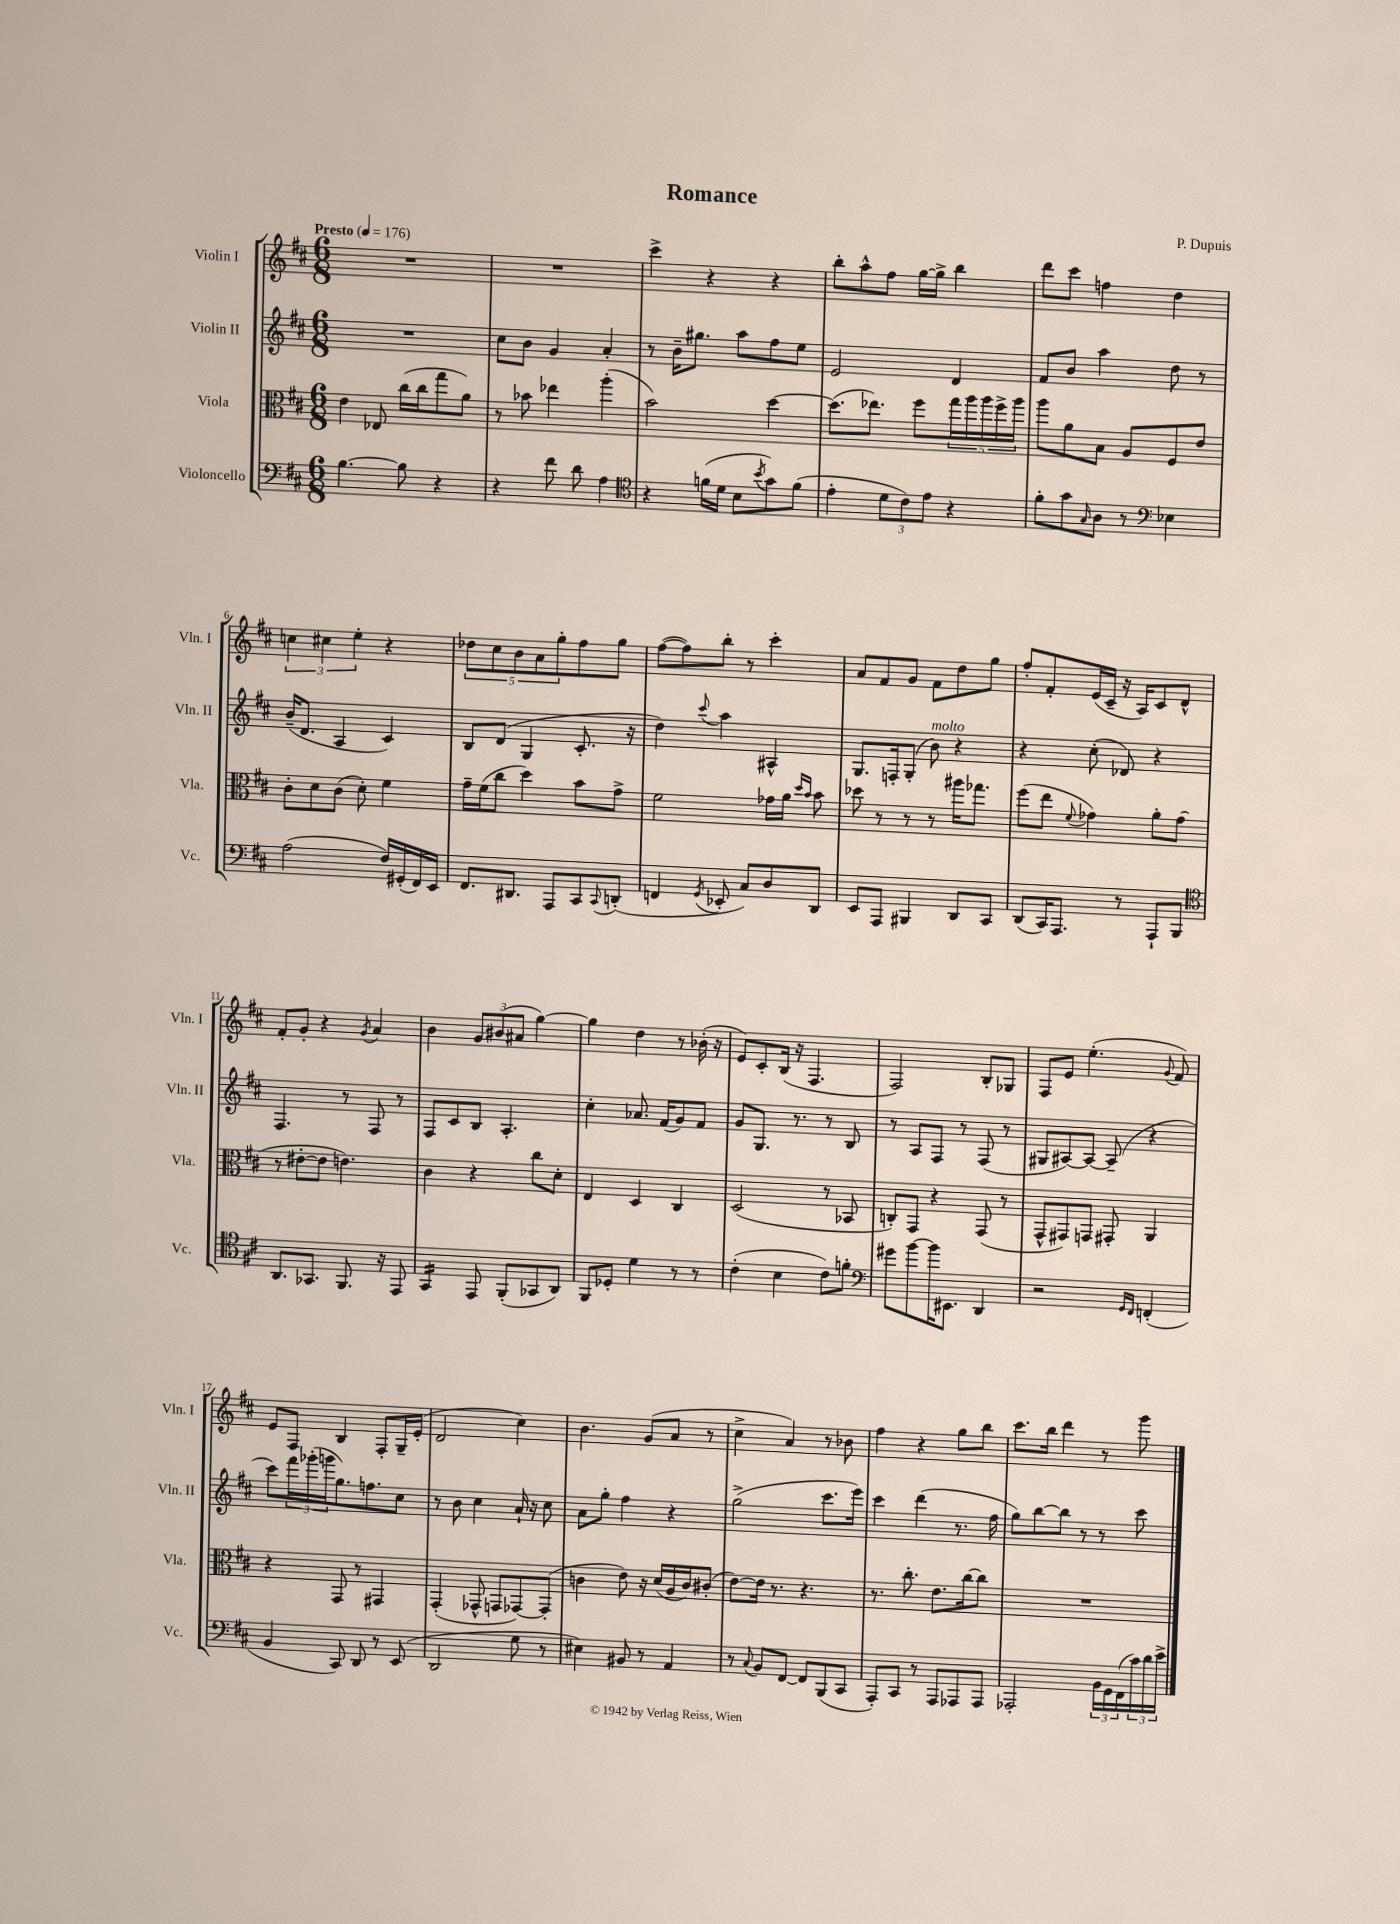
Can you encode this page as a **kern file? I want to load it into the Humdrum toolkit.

**kern	**kern	**kern	**kern
*staff4	*staff3	*staff2	*staff1
*clefF4	*clefC3	*clefG2	*clefG2
*k[f#c#]	*k[f#c#]	*k[f#c#]	*k[f#c#]
*M6/8	*M6/8	*M6/8	*M6/8
*MM176	*MM176	*MM176	*MM176
[4.B	4e	2.r	2.r
.	8E-	.	.
8B]	(16cc#	.	.
.	16cc#	.	.
4r	8gg	.	.
.	8a)	.	.
=	=	=	=
4r	8r	8cc#	2.r
.	8b-	8b	.
8f#	4ee-	4g	.
8d	.	.	.
4A	(4aa'	4a'	.
=	=	=	=
*clefC4	*	*	*
4r	2b)	8r	4ccc#^
.	.	16b~	.
.	.	8.gg#	.
(16f	.	.	4r
16d	.	.	.
8B	.	8aa	.
8qb	.	.	.
8g)	[4dd	8ff#	4r
(8f	.	8ee	.
=	=	=	=
4e'	(8.dd]	2e	8bb'
.	.	.	8aa^^
.	8.ee-)	.	.
12d	.	.	8ff#
12c#)	.	.	.
.	8ff#	.	[16gg
12e	.	.	.
.	.	.	16gg^]
4r	20gg	4d	4bb
.	20aa	.	.
.	20aa	.	.
.	20ff#^	.	.
.	20aa	.	.
=	=	=	=
8f#'	8aa	8f#	8ddd
8g	8a	8b	8ccc#
16qqG	.	.	.
8A	8B	4aa	4ff
8r	8A	.	.
*clefF4	*	*	*
4E-	8F#	8dd	4dd
.	8e	8r	.
=	=	=	=
(2A	8c#'	(16b~	6cc
.	.	8.d	.
.	8d	.	.
.	.	.	6cc#
.	(8c#	4A	.
.	.	.	6ee'
.	8d')	.	.
16F#)	4f#	4c#)	4r
(16GG#'	.	.	.
16FF#)	.	.	.
16EE	.	.	.
=	=	=	=
8.FF#	16g~	8B	10dd-
.	(16f#	.	.
.	.	.	10cc#
.	8cc#	(8d	.
8.DD#	.	.	.
.	.	.	10b
.	4dd)	4G	.
.	.	.	10a
8AAA	.	.	.
.	.	.	10gg'
8CC#	8b	8.c#'	8ff#
8qqCC#	.	.	.
(8DD'	8g^	.	8gg
.	.	16r	.
=	=	=	=
4FF	2f#	4dd)	([8ff#
.	.	.	8ff#])
8qGG	.	8qqccc#	.
8EE-'	.	4aa	8bb'
8C#)	.	.	8r
8D	16g-	4A#^^	4ccc#'
.	16a	.	.
.	16qqdd	.	.
.	16qqb	.	.
8DD	8b	.	.
=	=	=	=
8EE	8dd-	8.G	8a
8AAA	8r	.	8f#
.	.	16F'	.
4BBB#	8r	(8G'	8g
.	8r	8b)	8f#
8DD	16aa#	4r	8dd
.	8.gg-	.	.
8CC#	.	.	8gg
=	=	=	=
(8DD	(8ff#	4r	8ff#'
16CC#)	8ee	.	8f#'
8.AAA	.	.	.
.	8qqf#	.	.
.	4g-)	(8cc#'	(16e
.	.	.	16c#~
8r	.	8d-)	16r
.	.	.	16A)
8AAA`	8a'	4r	8c#
8BBB	(8g-	.	8d^^
=	=	=	=
*clefC4	*	*	*
8.AA	8r	4.F#	8f#'
.	[8e#'	.	8g'
8.GG-	.	.	.
.	8e#]	.	4r
8.FF#	4.e)	8r	.
.	.	.	8qg
.	.	8F#	4a
16r	.	.	.
8EE	.	8r	.
=	=	=	=
4GG	4c#	8F#	4b
.	.	8c#	.
8EE	4r	8B	12g
.	.	.	(12b#
(8FF#'	.	4.A'	.
.	.	.	12a#
8GG-	8cc#	.	[4gg)
8AA)	8d'	.	.
=	=	=	=
8FF#	4E	4cc#'	4gg]
8D-'	.	.	.
4d	4D	8.a-	4dd
.	.	(16f#	.
8r	4C#	8g)	8r
8r	.	8f#	(16b-'
.	.	.	16r
=	=	=	=
(4c#'	(2D	8g	8e)
.	.	8.G	8c#'
4B	.	.	(16B
.	.	8.r	16r
.	.	.	4.F#
8c#)	8r	8r	.
8f'	8BB-	8B	.
=	=	=	=
*clefF4	*	*	*
8g#	8C')	8r	2F#)
[8b	8GG	8A	.
16b]	4r	8F#	.
8.EE#	.	.	.
.	.	8r	.
4DD	(8GG	(8F#	8B'
.	8r	8r	8G-
=	=	=	=
2r	8GG^^	8G#	8F#
.	8GG#)	[8A#)	8e
.	8GG	8A#_	(4.ee'
.	8GG#'	(8A#~]	.
16qqGG	.	.	.
16qqFF#	.	.	.
(4FF'	4AA	4r	.
.	.	.	8qqg
.	.	.	8f#)
=	=	=	=
4BB	4r	8ccc#)	8e
.	.	24fff#	8F#
.	.	(24ggg-'	.
.	.	24ggg	.
8CC#)	8GG	8.gg)	4B
8DD	8r	.	.
.	.	8.ff	.
8r	4GG#	.	8F#'
(8EE	.	8cc#	16G~
.	.	.	(16e'
=	=	=	=
2DD	(4GG'	8r	2d
.	.	8b	.
.	8GG-^^	4cc#	.
.	8GG	.	.
8G	[8GG-)	16a`	4cc#)
.	.	16r	.
8r	(8GG-']	8cc#	.
=	=	=	=
4E#)	4c	8a	4.b
.	.	8gg'	.
8BB#	8e)	4ff#	.
8r	16r	.	(8g
.	(16d	.	.
4AA	16A	4r	8a
.	16c)	.	.
.	(8c#'	.	8r
=	=	=	=
8r	[8e)	(2gg^	4cc#^
8qqC#	.	.	.
8BB	16e]	.	.
.	8.r	.	.
[8FF#	.	.	4a)
8FF#]	4.r	.	.
(8BBB	.	8.ccc#	8r
8CC#	.	.	8b-
.	.	16eee)	.
=	=	=	=
8AAA')	8.r	4ccc#	4ff#
8CC#	.	.	.
.	8.cc#'	.	.
8r	.	(4ddd	4r
8AAA	8.e	.	.
8AAA-	.	8.r	8gg
.	[16cc#	.	.
8AAA-	8cc#]	.	8bb
.	.	16ff#	.
=	=	=	=
2AAA-'	2.r	8gg)	8.ccc#
.	.	[8bb	.
.	.	.	16bb
.	.	8bb]	4ddd
.	.	8r	.
24BB	.	8r	8r
24GG	.	.	.
(24FF#	.	.	.
24c#)	.	8ccc#	8ggg
24d	.	.	.
24e^	.	.	.
==	==	==	==
*-	*-	*-	*-
